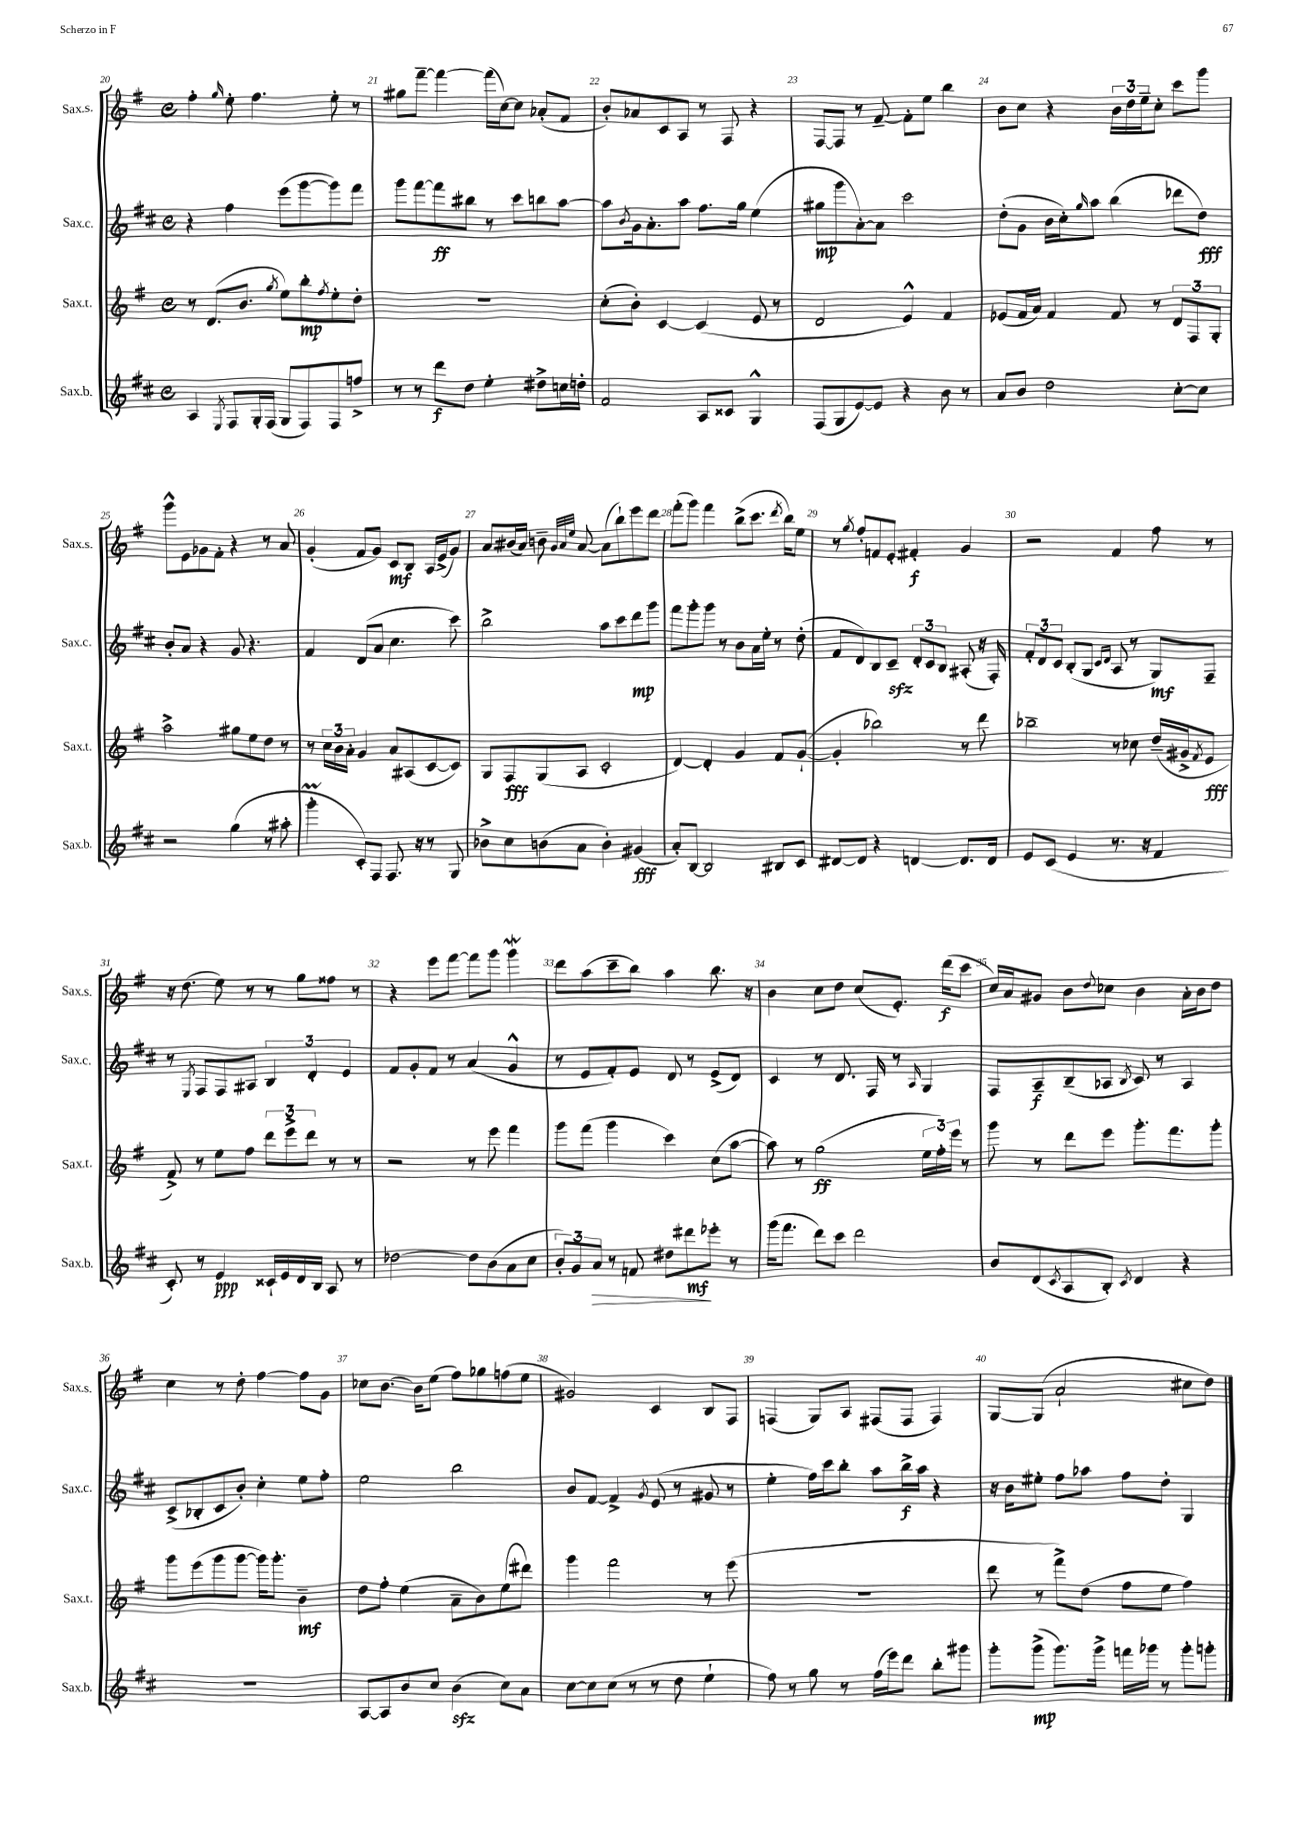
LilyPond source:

<<
\new StaffGroup <<
\new Staff = "s0" \with { instrumentName = "Sax.s." shortInstrumentName = "Sax.s." } {
    \clef treble \key g \major \defaultTimeSignature \time 4/4
    fis''4-. \grace { g''16 } e''8-. fis''4. e''8-. r8 |
    gis''8 fis'''8~-- fis'''4~ fis'''16( c''16~) c''8 aes'8-.( fis'8 |
    b'8-.) aes'8 c'8 a8 r8 fis8 r4 |
    fis8~ fis8 r8 fis'8~-- fis'8-. e''8 b''4 |
    b'8 c''8 r4 \tuplet 3/2 { b'16 d''16 e''16-- } c''8-. c'''8 g'''8 |
    g'''8-^ e'8 ges'8 fis'8-. r4 r8 a'8 |
    g'4-.( fis'8 g'8) c'8\mf b8 a16 e'16->( g'8) |
    a'8 bis'16( a'16) b'8-- \grace { g'32 a'32 e''32 } a'8~ a'8( b''8-!) e'''8 d'''8 |
    fis'''8-.( g'''8) fis'''4 b''8->( c'''8. \acciaccatura { d'''8 } b''16) e''8 |
    r8 \acciaccatura { g''8 } fis''8-. f'8 e'8-. fis'4-.\f g'4 |
    r2 fis'4 fis''8 r8 |
    r16 d''8.( e''8) r8 r8 g''8 fisis''8 r8 |
    r4 e'''8 fis'''8~ fis'''8 g'''8 g'''4\mordent |
    d'''8 a''8( c'''8-- b''8) a''4 b''8. r16 |
    b'4 c''8 d''8 c''8( e'8.-.) d'''16\f( c'''8 |
    c''16) a'16 gis'8 b'8 \appoggiatura { d''8 } ces''8 b'4 a'16-. b'16 d''8 |
    c''4 r8 d''8-. fis''4~ fis''8 g'8 |
    ces''8 b'8.~ b'16 e''8( fis''8) ges''8 f''8( e''8 |
    gis'2) c'4 b8 fis8 |
    f4( g8) a8 fis8( fis8 fis4) |
    g8~ g8( a'2-! cis''8 d''8) \bar "|." |
}
\new Staff = "s1" \with { instrumentName = "Sax.c." shortInstrumentName = "Sax.c." } {
    \clef treble \key d \major \defaultTimeSignature \time 4/4
    r4 fis''4 e'''8( g'''8~ g'''8) fis'''8 |
    g'''8 fis'''8~ fis'''8\ff bis''8 r8 cis'''8 b''8 a''8~ |
    a''8 \acciaccatura { b'8 } g'16 a'8.-. a''8 fis''8. g''16 e''4( |
    gis''8\mp g'''8 a'8~-.) a'8 cis'''2 |
    d''8-.( g'8 b'16 cis''16-.) \grace { g''16 } a''8 b''4( des'''8 d''8\fff) |
    b'8-. a'8 r4 g'8 r4. |
    fis'4 d'8( a'8 cis''4. cis'''8) |
    b''2-> a''8 cis'''8 d'''8\mp g'''8 |
    fis'''8 g'''8-. g'''8 r8 b'8 a'16 e''16-. r8 d''8-.( |
    fis'8 d'8) b8 cis'8--\sfz \tuplet 3/2 { d'8-. cis'8 b8 } ais8-.( r16 fis16-.) |
    \tuplet 3/2 { fis'8-. d'8 cis'8 } b8-.( g8 \grace { cis'16 d'16 } a8 r8 g8\mf) fis8-- |
    r8 \acciaccatura { e8 } fis8 fis8 ais8 \tuplet 3/2 { b4 d'4-. e'4 } |
    fis'8 g'8-. fis'8 r8 a'4( g'4-^ |
    r8 e'8 fis'8-.) e'8 d'8 r8 e'8->( d'8) |
    cis'4 r8 d'8. fis16 r8 \grace { a16 } g4 |
    fis8 a8--\f b8--( aes8 \acciaccatura { b8 } cis'8) r8 aes4 |
    cis'8->( bes8-. cis'8 b'8-.) cis''4-. e''8 fis''8-. |
    e''2 b''2 |
    b'8 fis'8~ fis'4-> \acciaccatura { g'8 } e'8( r8 gis'8 r8 |
    e''4-. fis''16) cis'''16 b''8-. a''8 b''16->\f a''16 r4 |
    r16 b'16 eis''8-. fis''8 aes''8 fis''8 d''8-. g4 \bar "|." |
}
\new Staff = "s2" \with { instrumentName = "Sax.t." shortInstrumentName = "Sax.t." } {
    \clef treble \key g \major \defaultTimeSignature \time 4/4
    r8 d'8.( b'8. \acciaccatura { g''8 } e''8) b''8-.\mp \acciaccatura { fis''8 } e''8-. d''8-. |
    R1 |
    c''8-.( b'8-.) c'4~ c'4( e'8 r8 |
    d'2 e'4-^) fis'4 |
    ees'8( fis'16 a'16) fis'4 fis'8 r8 \tuplet 3/2 { d'8 fis8 g8-. } |
    a''2-> gis''8 e''8 d''8 r8 |
    r8 \tuplet 3/2 { c''16 b'16 a'16-. } g'4 a'8 ais8( c'8~ c'8) |
    g8 fis8\fff g8( a8 c'2-. |
    d'4~) d'4-. g'4 fis'8 g'8~-!( |
    g'4-. bes''2) r8 d'''8 |
    bes''2-- r8 ces''8 d''16--( gis'16-> \acciaccatura { fis'8 } e'8\fff |
    fis'8->) r8 e''8 fis''8 \tuplet 3/2 { d'''8 e'''8-> d'''8 } r8 r8 |
    r2 r8 e'''8 fis'''4 |
    g'''8 fis'''8( g'''4 c'''4) c''8( a''8~ |
    a''8) r8 g''2\ff( \tuplet 3/2 { e''16 fis''16-.) e'''16 } r8 |
    g'''8 r8 d'''8 e'''8 g'''8.-. fis'''8. g'''8-. |
    g'''8 e'''8( g'''8 g'''8~ g'''16) g'''8.-. b'4--\mf |
    d''8 fis''8-. e''4( a'8-- b'8) e''8( dis'''8) |
    g'''4 fis'''2 r8 e'''8( |
    R1 |
    d'''8 r8 fis'''8->) d''8( fis''8 e''8 fis''4) \bar "|." |
}
\new Staff = "s3" \with { instrumentName = "Sax.b." shortInstrumentName = "Sax.b." } {
    \clef treble \key d \major \defaultTimeSignature \time 4/4
    a4 \acciaccatura { e8 } fis8 g16-. fis16( g8 fis8) fis8 f''8-> |
    r8 r8 d'''8\f d''8 e''4-. dis''8-> c''16 d''16-. |
    fis'2 a8 cisis'8 g4-^ |
    fis8( g8 e'8~) e'8 r4 b'8 r8 |
    a'8 b'8 d''2 cis''8~-. cis''8 |
    r2 g''4( r8 ais''8-. |
    g'''4-.\prall cis'8-.) fis8 fis8. r16 r8 g8 |
    bes'8-> cis''8 b'8( a'8 b'4-.) gis'4\fff( |
    a'8-.) b8~ b2 bis8 cis'8 |
    dis'8~ dis'8 r4 d'4~ d'8. d'16 |
    e'8 cis'8( e'4 r8. r16 fis'4 |
    cis'8-.) r8 e'4\ppp cisis'16-! e'16 d'16 b16 a8 r8 |
    des''2~ des''8 b'8( a'8 cis''8 |
    \tuplet 3/2 { b'8-.) g'8 a'8\> } r8 f'8 dis''8 dis'''8\mf\! ees'''8-. r8 |
    g'''16( fis'''8. d'''8) cis'''8 d'''2 |
    b'8 d'8( \acciaccatura { cis'8 } a8 b8-.) \acciaccatura { cis'8 } d'4 r4 |
    R1 |
    a8~ a8 b'8 cis''8 b'4\sfz( cis''8) a'8 |
    cis''8~ cis''8 cis''8( r8 r8 d''8 e''4-! |
    fis''8) r8 g''8 r8 fis''16( e'''16) d'''8 b''8-. gis'''8 |
    g'''8-. g'''8->\mp( g'''8.) g'''16-> f'''16 ges'''16 r8 ges'''8-. g'''8-. \bar "|." |
}
>>
>>
\layout { \context { \Score currentBarNumber = #20 \override BarNumber.break-visibility = ##(#f #t #t) barNumberVisibility = #all-bar-numbers-visible } }
